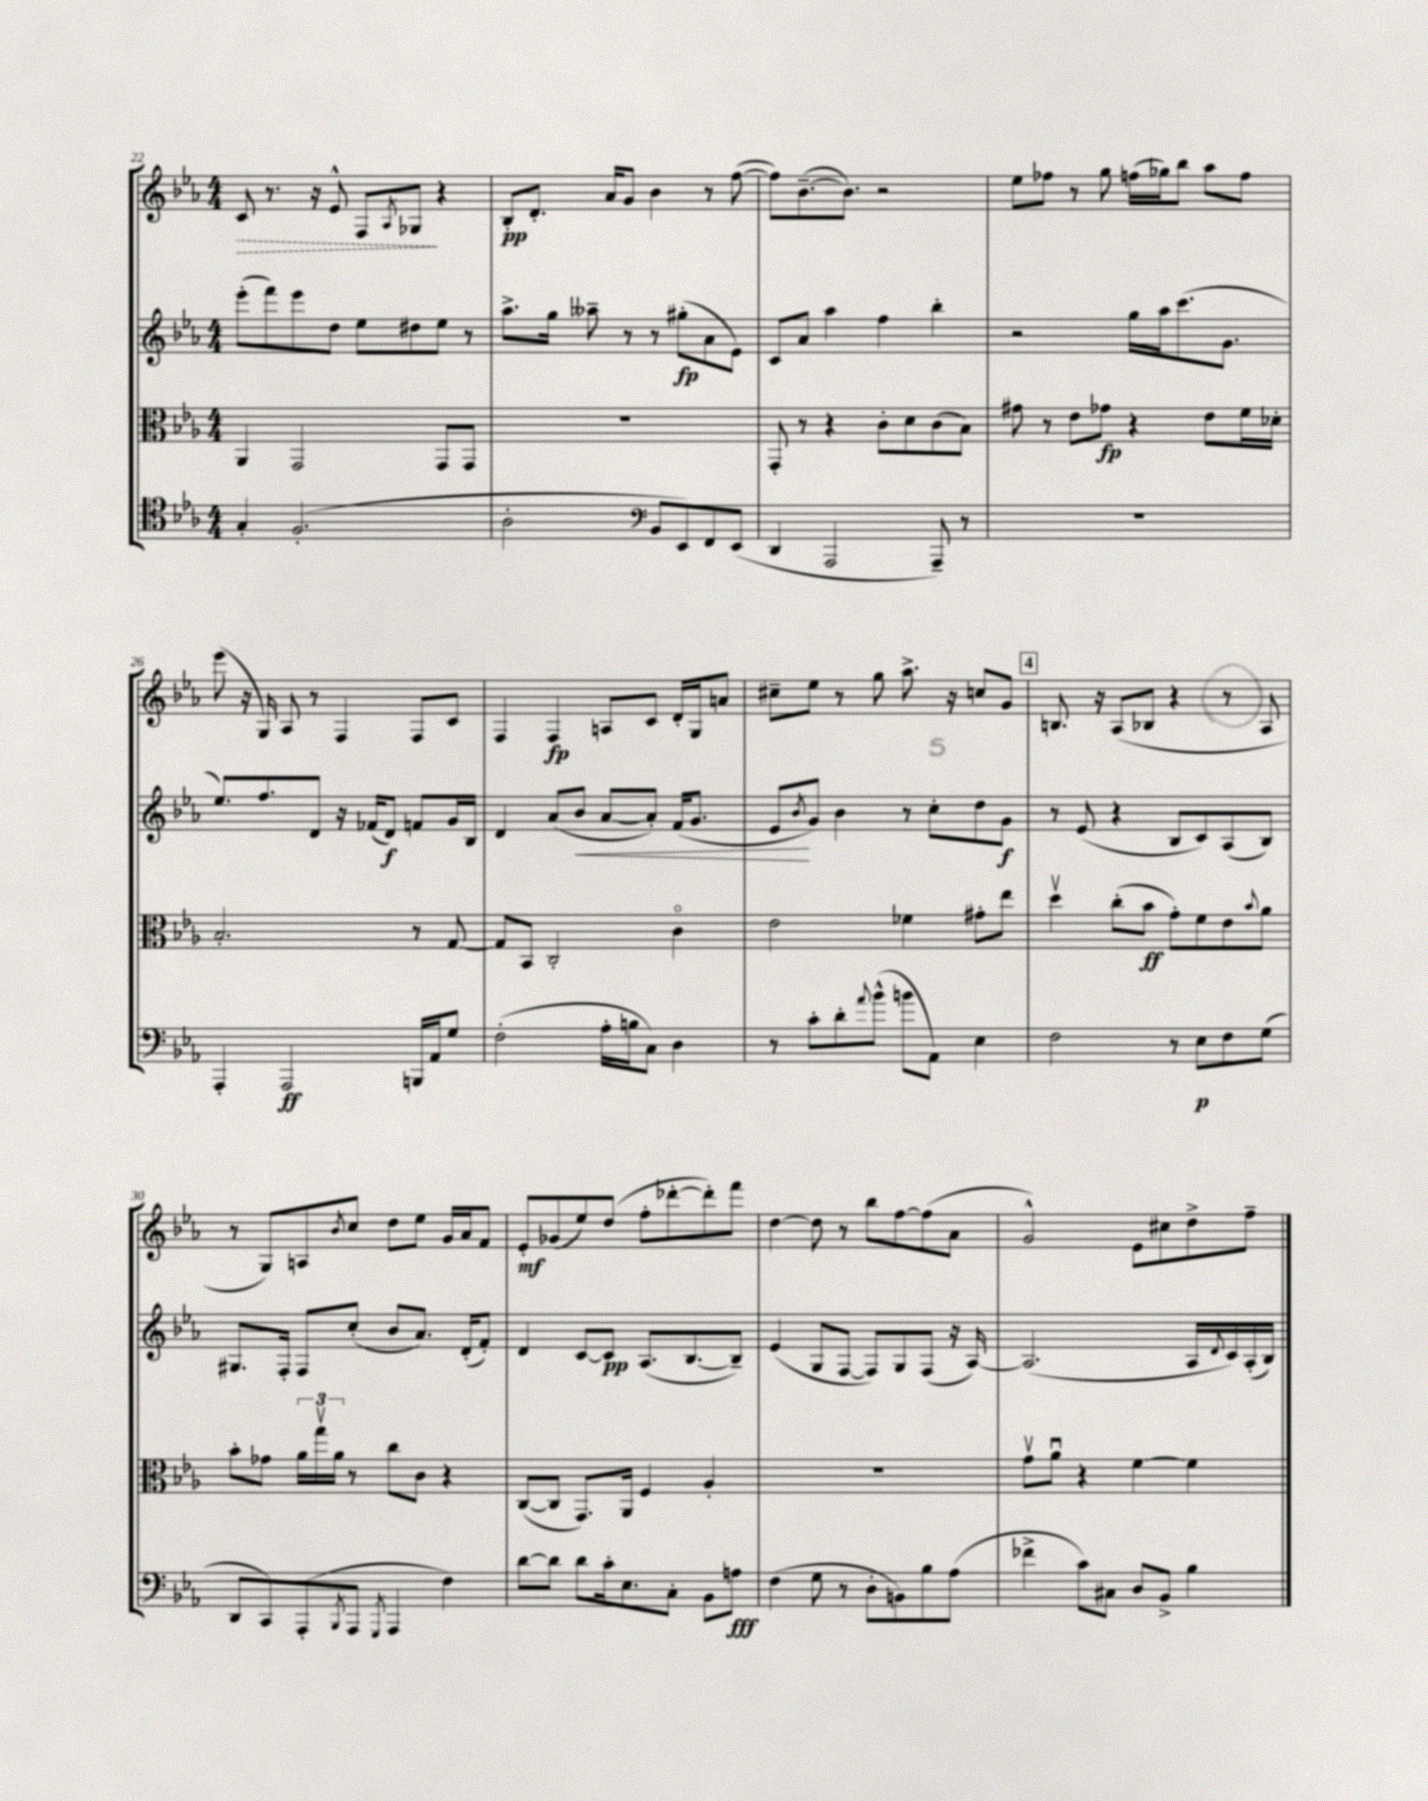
<<
\new StaffGroup <<
\new Staff = "s0" {
    \clef treble \key ees \major \numericTimeSignature \time 4/4
    \once \override Hairpin.style = #'dashed-line c'8\> r8. r16 ees'8-^ f8 \acciaccatura { aes8 } ges8\! r4 |
    bes8-.\pp d'8.-. aes'16 g'8 bes'4 r8 f''8~( |
    f''8) bes'8.~--( bes'8.) r2 |
    ees''8 fes''8 r8 g''8 f''16( ges''16) bes''8 aes''8 f''8 |
    ees'''8( r16 g16) aes8 r8 f4 f8 c'8 |
    f4 f4\fp a8 c'8 d'16-. g16 a'8 |
    cis''8-- ees''8 r8 g''8 aes''8.-> r16 c''8 g'8 |
    \mark \markup { \box "4" } b8. r16 aes8( bes8 r4 r8 aes8 |
    r8 g8) a8 \acciaccatura { bes'8 } c''8 d''8 ees''8 g'16 aes'16 f'8 |
    ees'8-.\mf ges'8( ees''8) d''8( f''8-. des'''8~-. des'''8-.) f'''8 |
    d''4~ d''8 r8 bes''8 f''8~ f''8( aes'8 |
    g'2-^) ees'8 cis''8 d''8-> f''8-- \bar "|." |
}
\new Staff = "s1" {
    \clef treble \key ees \major \numericTimeSignature \time 4/4
    ees'''8-.( f'''8) ees'''8 d''8 ees''8 dis''8 ees''8 r8 |
    aes''8.-> g''16 aeses''8-- r8 r8 gis''8-.\fp( aes'8 ees'8) |
    c'8 aes'8 aes''4 f''4 bes''4-. |
    r2 g''16 aes''16 c'''8.( g'8. |
    ees''8.) f''8. d'8 r16 fes'16( d'8\f) f'8 g'16 bes16 |
    d'4 aes'8( bes'8\< aes'8~ aes'8-.) f'16( g'8. |
    ees'8\! \acciaccatura { bes'8 } g'8) bes'4 r8 c''8-. d''8 g'8\f |
    \mark \markup { \box "4" } r8 ees'8( r4 bes8 c'8) aes8( bes8) |
    gis8. f16-. f8 c''8-.( bes'8 aes'8.) d'16-.( f'8-.) |
    d'4 c'8~ c'8\pp aes8.( bes8.~ bes8--) |
    ees'4( g8 f8~ f8) g8 f8( r16 aes16~) |
    aes2.( aes16 \appoggiatura { d'8 } c'16) aes16-.( bes16) \bar "|." |
}
\new Staff = "s2" {
    \clef alto \key ees \major \numericTimeSignature \time 4/4
    aes,4 g,2 g,8 g,8 |
    R1 |
    g,8-. r8 r4 c'8-. d'8 c'8( bes8) |
    gis'8 r8 ees'8 ges'8\fp r4 ees'8 f'16 des'16-. |
    bes2.-. r8 g8~ |
    g8 bes,8 c2-. c'4\flageolet |
    ees'2 fes'4 gis'8-. ees''8 |
    \mark \markup { \box "4" } d''4\upbow c''8-.( bes'8\ff g'8-.) f'8 ees'8 \appoggiatura { bes'8 } aes'8 |
    bes'8-. ges'8 \tuplet 3/2 { aes'16 g''16\upbow aes'16 } r8 c''8 c'8 r4 |
    c8~( c8 g,8.) aes,16 f4 aes4-. |
    R1 |
    g'8\upbow aes'8\downbow r4 f'4~ f'4 \bar "|." |
}
\new Staff = "s3" {
    \clef tenor \key ees \major \numericTimeSignature \time 4/4
    g4-. f2.-.( |
    aes2-. \clef bass bes,8 ees,8) f,8 ees,8( |
    d,4 aes,,2 aes,,8--) r8 |
    R1 |
    aes,,4-. aes,,2\ff b,,16 aes,16 g8 |
    f2-.( aes16-. b16 c8) d4 |
    r8 c'8-. d'8-. \appoggiatura { aes'8 } bes'8-^( b'8 aes,8) ees4 |
    \mark \markup { \box "4" } f2 r8 ees8\p f8 g8( |
    d,8 c,8) aes,,8-.( \acciaccatura { bes,,8 } aes,,8 \acciaccatura { g,,8 } aes,,4 f4) |
    d'8~ d'8 d'8 c'16-. ees8. c8-. bes,8 a8\fff |
    f4( g8 r8 d8-. b,8) bes8 aes8( |
    fes'4-> c'8) cis8 d8 bes,8-> bes4 \bar "|." |
}
>>
>>
\layout { \context { \Score currentBarNumber = #22 } }
